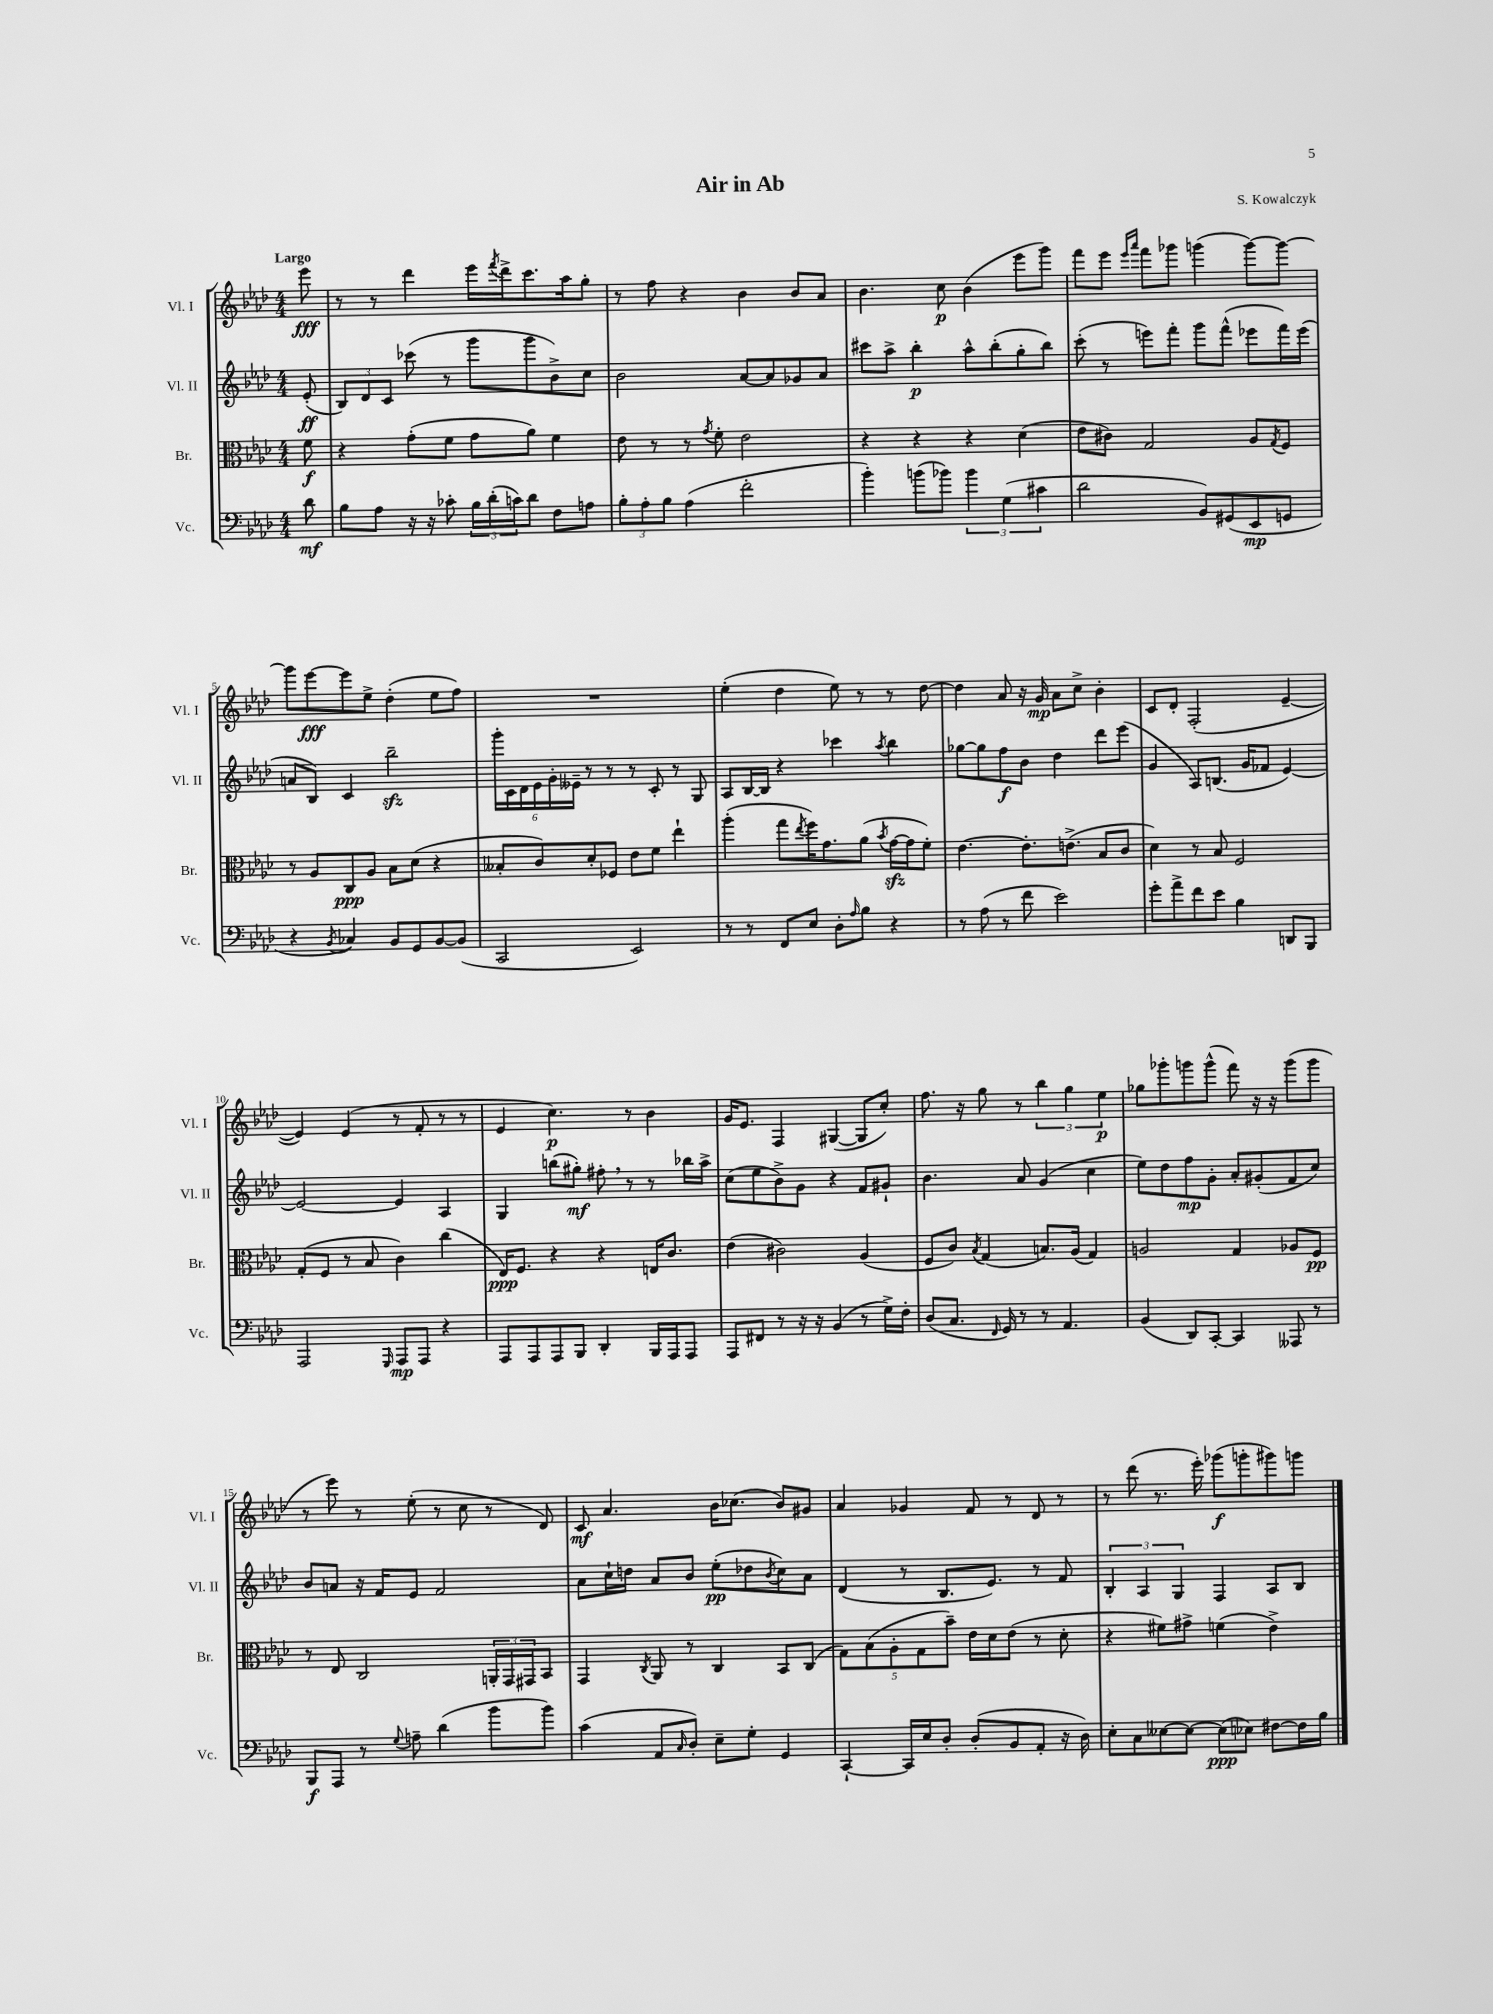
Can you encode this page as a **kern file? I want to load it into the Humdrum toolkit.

**kern	**dynam	**kern	**dynam	**kern	**dynam	**kern	**dynam
*part4	*part4	*part3	*part3	*part2	*part2	*part1	*part1
*staff4	*staff4	*staff3	*staff3	*staff2	*staff2	*staff1	*staff1
*I"Vc.	*	*I"Br.	*	*I"Vl. II	*	*I"Vl. I	*
*I'Vc.	*	*I'Br.	*	*I'Vl. II	*	*I'Vl. I	*
*clefF4	*	*clefC3	*	*clefG2	*	*clefG2	*
*k[b-e-a-d-]	*	*k[b-e-a-d-]	*	*k[b-e-a-d-]	*	*k[b-e-a-d-]	*
*M4/4	*	*M4/4	*	*M4/4	*	*M4/4	*
=	=	=	=	=	=	=	=
!	!	!	!	!	!	!LO:TX:a:B:t=Largo	!
8d-\	mf	8f\	f	(8e-'/	ff	8eee-\	fff
=1	=1	=1	=1	=1	=1	=1	=1
8B-\L	.	4r	.	12B-/L)	.	8r	.
.	.	.	.	12d-/	.	.	.
8A-\J	.	.	.	.	.	8r	.
.	.	.	.	12c/J	.	.	.
16r	.	(8g'\L	.	(8ccc-X\	.	4ddd-\	.
16r	.	.	.	.	.	.	.
8c-X'\	.	8f\J	.	8r	.	.	.
24B-\LL	.	8g\L	.	8ggg\L	.	16eee-\LL	.
(24d-'\	.	.	.	.	.	.	.
.	.	.	.	.	.	8qfff/	.
.	.	.	.	.	.	16ddd-^\J	.
24cn\J)	.	.	.	.	.	.	.
8d-\J	.	8a-\J)	.	8ggg\	.	8.ccc\	.
8F\L	.	4f\	.	8b-^\)	.	.	.
.	.	.	.	.	.	16aa-\k	.
8An\J	.	.	.	8cc\J	.	8gg'\J	.
=2	=2	=2	=2	=2	=2	=2	=2
12B-'\L	.	8e-\	.	2b-\	.	8r	.
12A-'\	.	.	.	.	.	.	.
.	.	8r	.	.	.	8ff\	.
12B-\J	.	.	.	.	.	.	.
(4A-\	.	8r	.	.	.	4r	.
.	.	8qg/	.	.	.	.	.
.	.	8f'\	.	.	.	.	.
2f'\	.	2e-\	.	[8a-/L	.	4b-\	.
.	.	.	.	8a-/]	.	.	.
.	.	.	.	8g-X/	.	8b-/L	.
.	.	.	.	8a-/J	.	8a-/J	.
=3	=3	=3	=3	=3	=3	=3	=3
4b-'\)	.	4r	.	8ccc#X\L	.	4.b-\	.
.	.	.	.	8aa-^\J	.	.	.
(8bn\L	.	4r	.	4bb-'\	p	.	.
8b-X\J)	.	.	.	.	.	8cc\	p
6b-\	.	4r	.	8aa-^^\L	.	(4b-\	.
.	.	.	.	(8bb-'\	.	.	.
(6G\	.	.	.	.	.	.	.
.	.	(4d-\	.	8gg'\	.	8eee-\L	.
6c#X\	.	.	.	.	.	.	.
.	.	.	.	8bb-\J)	.	8ggg\J)	.
=4	=4	=4	=4	=4	=4	=4	=4
2d-\	.	8e-\L	.	(8ccc'\	.	8fff\L	.
.	.	8c#X\J)	.	8r	.	8eee-\J	.
.	.	.	.	.	.	16qqeee-/LL	.
.	.	.	.	.	.	16qqaaa-/JJ	.
.	.	2G/	.	8eeen\L)	.	8fff\L	.
.	.	.	.	8fff'\J	.	8ggg-X\J	.
8BB-/L)	.	.	.	8ggg\L	.	(4gggn\	.
(8GG#X/	.	.	.	(8fff^^\J	.	.	.
8EE-/	mp	8A-/L	.	8eee-X\L	.	[8ggg\L)	.
.	.	8qG/	.	.	.	.	.
8GGn/J	.	8F/J	.	16fff\L)	.	8ggg\J_	.
.	.	.	.	(16eee-\JJ	.	.	.
!!LO:LB:g=z
=5	=5	=5	=5	=5	=5	=5	=5
4r	.	8r	.	8an/L	.	8ggg\L]	.
.	.	8A-/L	.	8B-/J)	.	[8eee-\	fff
8qBB-/	.	.	.	.	.	.	.
4C-X/)	.	8C/	ppp	4c/	.	8eee-\]	.
.	.	8A-/J	.	.	.	8ee-^\J	.
8BB-/L	.	8B-\L	.	2bb-zz~\	.	(4dd-'\	.
8GG/	.	(8d-\J	.	.	.	.	.
[8BB-/	.	4r	.	.	.	8ee-\L	.
(8BB-/J]	.	.	.	.	.	8ff\J)	.
=6	=6	=6	=6	=6	=6	=6	=6
2CC/	.	8B--X'/L	.	24ggg'\LL	.	1r	.
.	.	.	.	24c\	.	.	.
.	.	.	.	24d-\	.	.	.
.	.	8c/)	.	24e-\	.	.	.
.	.	.	.	24g'\	.	.	.
.	.	.	.	24e--X~\JJ	.	.	.
.	.	8d-'/	.	8r	.	.	.
.	.	8F-X/J	.	8r	.	.	.
2EE-/)	.	8e-\L	.	8r	.	.	.
.	.	8f\J	.	8c'/	.	.	.
.	.	4ee-`\	.	8r	.	.	.
.	.	.	.	8G/	.	.	.
=7	=7	=7	=7	=7	=7	=7	=7
8r	.	(4aa-'\	.	8A-/L	.	(4ee-'\	.
8r	.	.	.	[16B-/L	.	.	.
.	.	.	.	16B-/JJ]	.	.	.
8FF/L	.	8gg\L	.	4r	.	4dd-\	.
.	.	8qee-/	.	.	.	.	.
8E-/J	.	16ff\K)	.	.	.	.	.
.	.	8.g\	.	.	.	.	.
8D-'\L	.	.	.	4ccc-X\	.	8ee-\)	.
16qqA-/	.	.	.	.	.	.	.
8B-\J	.	(8a-\J	.	.	.	8r	.
.	.	8qb-/	.	8qaa-/	.	.	.
4r	.	[16gzz\LL	.	4bb-\	.	8r	.
.	.	16g\J]	.	.	.	.	.
.	.	8f'\J)	.	.	.	[8dd-\	.
=8	=8	=8	=8	=8	=8	=8	=8
8r	.	[4.e-\	.	[8gg-X\L	.	4dd-\]	.
(8A-\	.	.	.	8gg-\]	.	.	.
8r	.	.	.	8ff\	f	8a-/	.
8f\	.	8.e-'\L]	.	8b-\J	.	16r	.
.	.	.	.	.	.	16g/	mp
2e-\)	.	.	.	4dd-\	.	8a-\L	.
.	.	(8.en^\J	.	.	.	.	.
.	.	.	.	.	.	8cc^\J	.
.	.	8B-/L	.	8ddd-\L	.	4b-'\	.
.	.	8c/J	.	(8eee-\J	.	.	.
=9	=9	=9	=9	=9	=9	=9	=9
8g'\L	.	4d-\)	.	4g/	.	8c/L	.
8a-^\	.	.	.	.	.	8d-'/J	.
8f\	.	8r	.	8A-/L)	.	(2F'/	.
8e-\J	.	8B-/	.	(8.Bn/J	.	.	.
4B-\	.	2F/	.	.	.	.	.
.	.	.	.	16g/KL	.	.	.
.	.	.	.	8f-X/J	.	.	.
8DDn/L	.	.	.	[4e-/)	.	[4e-~/	.
8BBB-/J	.	.	.	.	.	.	.
!!LO:LB:g=z
=10	=10	=10	=10	=10	=10	=10	=10
2AAA-/	.	(8G'/L	.	2e-/_	.	4e-/])	.
.	.	8F/J	.	.	.	.	.
.	.	8r	.	.	.	(4e-/	.
.	.	8B-/	.	.	.	.	.
16qqGGG/	.	.	.	.	.	.	.
8AAA-/L	mp	4c\)	.	4e-/]	.	8r	.
8AAA-/J	.	.	.	.	.	8f'/	.
4r	.	(4cc\	.	4A-/	.	8r	.
.	.	.	.	.	.	8r	.
=11	=11	=11	=11	=11	=11	=11	=11
8AAA-/L	.	16E-/KL)	ppp	4G/	.	4e-/	.
.	.	8.F/J	.	.	.	.	.
8AAA-/	.	.	.	.	.	.	.
8AAA-/	.	4r	.	(8bbn\L	.	4.cc\)	p
8BBB-/J	.	.	.	8gg#X'\J)	mf	.	.
4DD-'/	.	4r	.	8ff#X',\	.	.	.
.	.	.	.	8r	.	8r	.
16BBB-/LL	.	16En/KL	.	8r	.	4b-\	.
16AAA-/J	.	8.c/J	.	.	.	.	.
8AAA-/J	.	.	.	16bb-X\LL	.	.	.
.	.	.	.	16aa-^\JJ	.	.	.
=12	=12	=12	=12	=12	=12	=12	=12
8AAA-/L	.	(4e-\	.	(8cc\L	.	16g/KL	.
.	.	.	.	.	.	8.e-/J	.
8FF#X/J	.	.	.	8ee-\	.	.	.
8r	.	2c#X\)	.	8b-^\)	.	4F/	.
16r	.	.	.	8g\J	.	.	.
16r	.	.	.	.	.	.	.
(4BB-/	.	.	.	4r	.	([4G#X/	.
8r	.	(4A-/	.	8f/L	.	8G#/L]	.
16G^\LL)	.	.	.	8g#X`/J	.	8cc'/J)	.
16F'\JJ	.	.	.	.	.	.	.
=13	=13	=13	=13	=13	=13	=13	=13
(8D-/L	.	8F/L	.	4.b-\	.	8.ff\	.
8.C/J	.	8c/J)	.	.	.	.	.
.	.	.	.	.	.	16r	.
.	.	8qB-/	.	.	.	.	.
.	.	(4G/	.	.	.	8gg\	.
16qqFF/	.	.	.	.	.	.	.
16GG/)	.	.	.	.	.	.	.
8r	.	.	.	8a-/	.	8r	.
8r	.	8.Bn/L)	.	(4g/	.	6bb-\	.
4.AA-/	.	.	.	.	.	.	.
.	.	.	.	.	.	6gg\	.
.	.	(16A-/Jk	.	.	.	.	.
.	.	4G/)	.	4cc\	.	.	.
.	.	.	.	.	.	6ee-\	p
=14	=14	=14	=14	=14	=14	=14	=14
(4BB-/	.	2An/	.	8ee-\L)	.	8gg-X\L	.
.	.	.	.	8dd-\	.	8ggg-X'\	.
8DD-/L)	.	.	.	8ff\	mp	8gggn\	.
[8CC'/J	.	.	.	8g'\J	.	(8ggg^^\J	.
4CC/]	.	4G/	.	8a-'/L	.	8fff\)	.
.	.	.	.	(8g#X'/	.	16r	.
.	.	.	.	.	.	16r	.
8AAA--X/	.	8A-X/L	.	8f/	.	(8ggg\L	.
8r	.	8F/J	pp	8cc/J)	.	8ggg\J	.
!!LO:LB:g=z
=15	=15	=15	=15	=15	=15	=15	=15
8BBB-/L	f	8r	.	8b-/L	.	8r	.
8AAA-/J	.	8E-/	.	8an/J	.	8eee-\)	.
8r	.	2C/	.	16r	.	8r	.
.	.	.	.	16f/KL	.	.	.
8qqG/	.	.	.	.	.	.	.
8An~\	.	.	.	8e-/J	.	(8ee-'\	.
(4d-\	.	.	.	2f/	.	8r	.
.	.	.	.	.	.	8cc\	.
8b-\L	.	24AAn'/LL	.	.	.	8r	.
.	.	24GG/	.	.	.	.	.
.	.	24GG#X/J	.	.	.	.	.
8b-\J)	.	8BB-/J	.	.	.	8d-/)	.
=16	=16	=16	=16	=16	=16	=16	=16
(4c\	.	4GG/	.	8a-\L	.	8c/	mf
.	.	.	.	16cc`\L	.	4.a-/	.
.	.	.	.	16ddn\JJ	.	.	.
.	.	8qC/	.	.	.	.	.
8AA-/L	.	8AA-/	.	8a-/L	.	.	.
16qqC/	.	.	.	.	.	.	.
8D-'/J)	.	8r	.	8b-/J	.	.	.
8E-~\L	.	4C/	.	(8ee-'\L	pp	16b-\KL	.
.	.	.	.	.	.	(8.cc-X\J	.
8G'\J	.	.	.	8dd-X\	.	.	.
.	.	.	.	8qb-/	.	.	.
4GG/	.	8BB-/L	.	8cc\)	.	8b-/L)	.
.	.	(8C/J	.	8a-\J	.	8g#X/J	.
=17	=17	=17	=17	=17	=17	=17	=17
[4CC`/	.	10G\L)	.	(4d-/	.	4a-/	.
.	.	(10B-\	.	.	.	.	.
.	.	10A-'\	.	.	.	.	.
16CC/LL]	.	.	.	8r	.	4g-X/	.
.	.	10G\	.	.	.	.	.
16E-/J	.	.	.	.	.	.	.
8D-'/J	.	.	.	8.B-/L	.	.	.
.	.	10b-~\J)	.	.	.	.	.
(8D-'/L	.	16e-\LL	.	.	.	8f/	.
.	.	16d-\J	.	8.e-/J)	.	.	.
8BB-/	.	(8e-\J	.	.	.	8r	.
8AA-'/J	.	8r	.	8r	.	8d-/	.
16r	.	8d-'\	.	8f/	.	8r	.
16D-\)	.	.	.	.	.	.	.
=18	=18	=18	=18	=18	=18	=18	=18
8E-'\L	.	4r	.	6B-'/	.	8r	.
8C\	.	.	.	.	.	(8ddd-\	.
.	.	.	.	6A-/	.	.	.
[8E--X\	.	8f#X\L)	.	.	.	8.r	.
.	.	.	.	6G/	.	.	.
8E--\J_	.	8g#X^\J	.	.	.	.	.
.	.	.	.	.	.	16eee-'\)	.
(8E--\L]	ppp	(4fn\	.	4F/	.	(8ggg-X\L	f
8E-X\J)	.	.	.	.	.	8gggn'\	.
[8F#X\L	.	4e-^\)	.	8A-/L	.	8ggg#X\)	.
16F#\L]	.	.	.	8B-/J	.	8gggn\J	.
16B-\JJ	.	.	.	.	.	.	.
==	==	==	==	==	==	==	==
*-	*-	*-	*-	*-	*-	*-	*-
